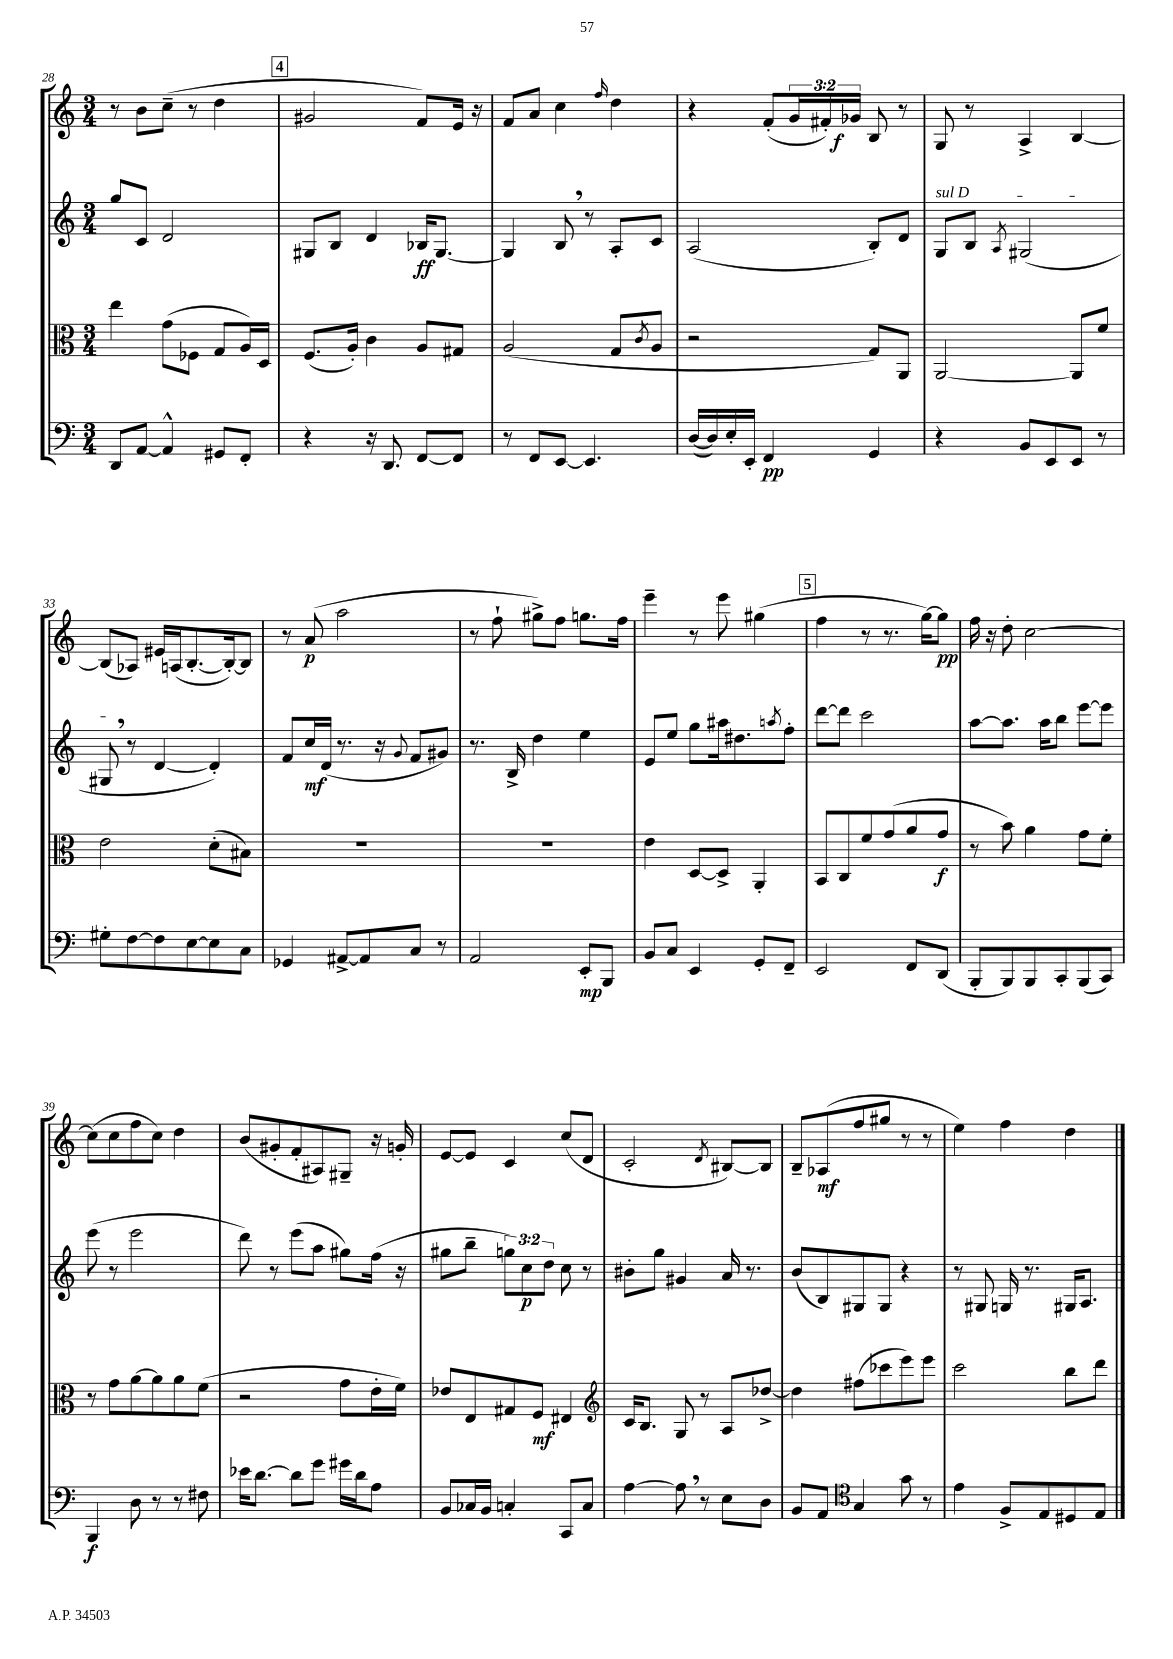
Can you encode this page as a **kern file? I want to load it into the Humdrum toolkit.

**kern	**kern	**kern	**kern
*staff4	*staff3	*staff2	*staff1
*clefF4	*clefC3	*clefG2	*clefG2
*k[]	*k[]	*k[]	*k[]
*M3/4	*M3/4	*M3/4	*M3/4
8DD/L	4ee\	8gg/L	8r
[8AA/J	.	8c/J	8b\L
4AA^^/]	(8g\L	2d/	(8cc~\J
.	8F-\J	.	8r
8GG#/L	8G/L	.	4dd\
8FF'/J	16A/L)	.	.
.	16D/JJ	.	.
=	=	=	=
4r	(8.F/L	8G#/L	2g#/
.	.	8B/J	.
.	16A'/Jk)	.	.
16r	4c\	4d/	.
8.DD/	.	.	.
[8FF/L	8A/L	16B-/LK	8f/L)
.	.	[8.G#/J	.
8FF/]J	8G#/J	.	16e/Jk
.	.	.	16r
=	=	=	=
8r	(2A/	4G#/]	8f/L
8FF/L	.	.	8a/J
[8EE/J	.	8B/	4cc\
4.EE/]	.	8r	.
.	.	.	16qqff/
.	8G/L	8A'/L	4dd\
.	8qc/	.	.
.	8A/J	8c/J	.
=	=	=	=
([16D/LL	2r	(2A/	4r
16D/])	.	.	.
16E'/	.	.	.
16EE'/JJ	.	.	.
4FF/	.	.	(8f'/L
.	.	.	24g/L
.	.	.	24f#'/)
.	.	.	24g-/JJ
4GG/	8G/L)	8B'/L)	8B/
.	8AA/J	8d/J	8r
=	=	=	=
4r	[2AA/	8G/L	8G/
.	.	8B/J	8r
.	.	8qA/	.
8BB/L	.	(2G#/	4A^/
8EE/	.	.	.
8EE/J	8AA/]L	.	[4B/
8r	8f/J	.	.
=	=	=	=
8G#'\L	2e\	8G#/	(8B/]L
[8F\	.	8r	8A-/J)
8F\]	.	[4d/	16e#/LL
.	.	.	(16A/J
[8E\	.	.	[8.B'/
8E\]	(8d'\L	4d'/])	.
.	.	.	16B'/_k)
8C\J	8B#\J)	.	8B/]J
=	=	=	=
4GG-/	2.r	8f/L	8r
.	.	16cc/L	(8a/
.	.	(16d/JJ	.
[8AA#^/L	.	8.r	2aa\
8AA#/]	.	.	.
.	.	16r	.
.	.	8qqg/	.
8C/J	.	8f/L	.
8r	.	8g#/J)	.
=	=	=	=
2AA/	2.r	8.r	8r
.	.	.	8ff`\
.	.	16B^/	.
.	.	4dd\	8gg#^\L)
.	.	.	8ff\J
8EE'/L	.	4ee\	8.gg\L
8BBB/J	.	.	.
.	.	.	16ff\Jk
=	=	=	=
8BB/L	4e\	8e/L	4eee~\
8C/J	.	8ee/J	.
4EE/	[8D/L	8gg\L	8r
.	8D^/]J	16aa#\k	8eee\
.	.	8.dd#\	.
8GG'/L	4AA'/	.	(4gg#\
.	.	8qaa/	.
8FF~/J	.	8ff'\J	.
=	=	=	=
2EE/	8BB/L	[8ddd\L	4ff\
.	8C/	8ddd\]J	.
.	8f/	2ccc\	8r
.	(8g/	.	8.r
8FF/L	8a/	.	.
.	.	.	[16gg\LK)
(8DD/J	8g/J	.	8gg\]J
=	=	=	=
8BBB'/L	8r	[8aa\L	16ff\
.	.	.	16r
8BBB/)	8b\)	8.aa\]J	8dd'\
8BBB/	4a\	.	[2cc\
.	.	16aa\LK	.
8CC'/	.	8bb\J	.
(8BBB/	8g\L	[8eee\L	.
8CC/J)	8f'\J	8eee\]J	.
=	=	=	=
4BBB/	8r	(8eee\	(8cc\]L
.	8g\L	8r	8cc\
8D\	[8a\	2eee\	8ff\
8r	8a\]	.	8cc\J)
8r	8a\	.	4dd\
8F#\	(8f\J	.	.
=	=	=	=
16e-\LK	2r	8ddd\)	(8b/L
[8.d\J	.	.	.
.	.	8r	8g#'/
8d\]L	.	(8eee\L	8f'/
8g\J	.	8aa\J	8A#/)
16g#\LL	8g\L	8gg#\L)	8G#~/J
16d\J	.	.	.
8A\J	16e'\L	(16ff\Jk	16r
.	16f\JJ)	16r	16g'/
=	=	=	=
8BB/L	8e-/L	8gg#\L	[8e/L
16C-/L	8E/	8bb~\J	8e/]J
16BB/JJ	.	.	.
4C'/	8G#/	12gg\L)	4c/
.	.	12cc\	.
.	8F/J	.	.
.	.	12dd\J	.
8CC/L	4E#/	8cc\	(8cc/L
8C/J	.	8r	8d/J
=	=	=	=
*	*clefG2	*	*
[4A\	16c/LK	8b#'\L	2c'/
.	8.B/J	.	.
.	.	8gg\J	.
8A\]	8G/	4g#/	.
8r	8r	.	.
.	.	.	8qd/
8E\L	8A/L	16a/	[8B#/L)
.	.	8.r	.
8D\J	[8dd-^/J	.	8B#/]J
=	=	=	=
8BB/L	4dd-\]	(8b/L	8B~/L
8AA/J	.	8B/)	(8A-/
*clefC4	*	*	*
4G/	(8ff#\L	8G#/	8ff/
.	8ccc-\	8G#/J	8gg#/J
8g\	8eee\)	4r	8r
8r	8eee\J	.	8r
=	=	=	=
4e\	2ccc\	8r	4ee\)
.	.	8G#/	.
8F^/L	.	16G/	4ff\
.	.	8.r	.
8E/	.	.	.
8D#/	8bb\L	16G#/LK	4dd\
.	.	8.A/J	.
8E/J	8ddd\J	.	.
==	==	==	==
*-	*-	*-	*-
